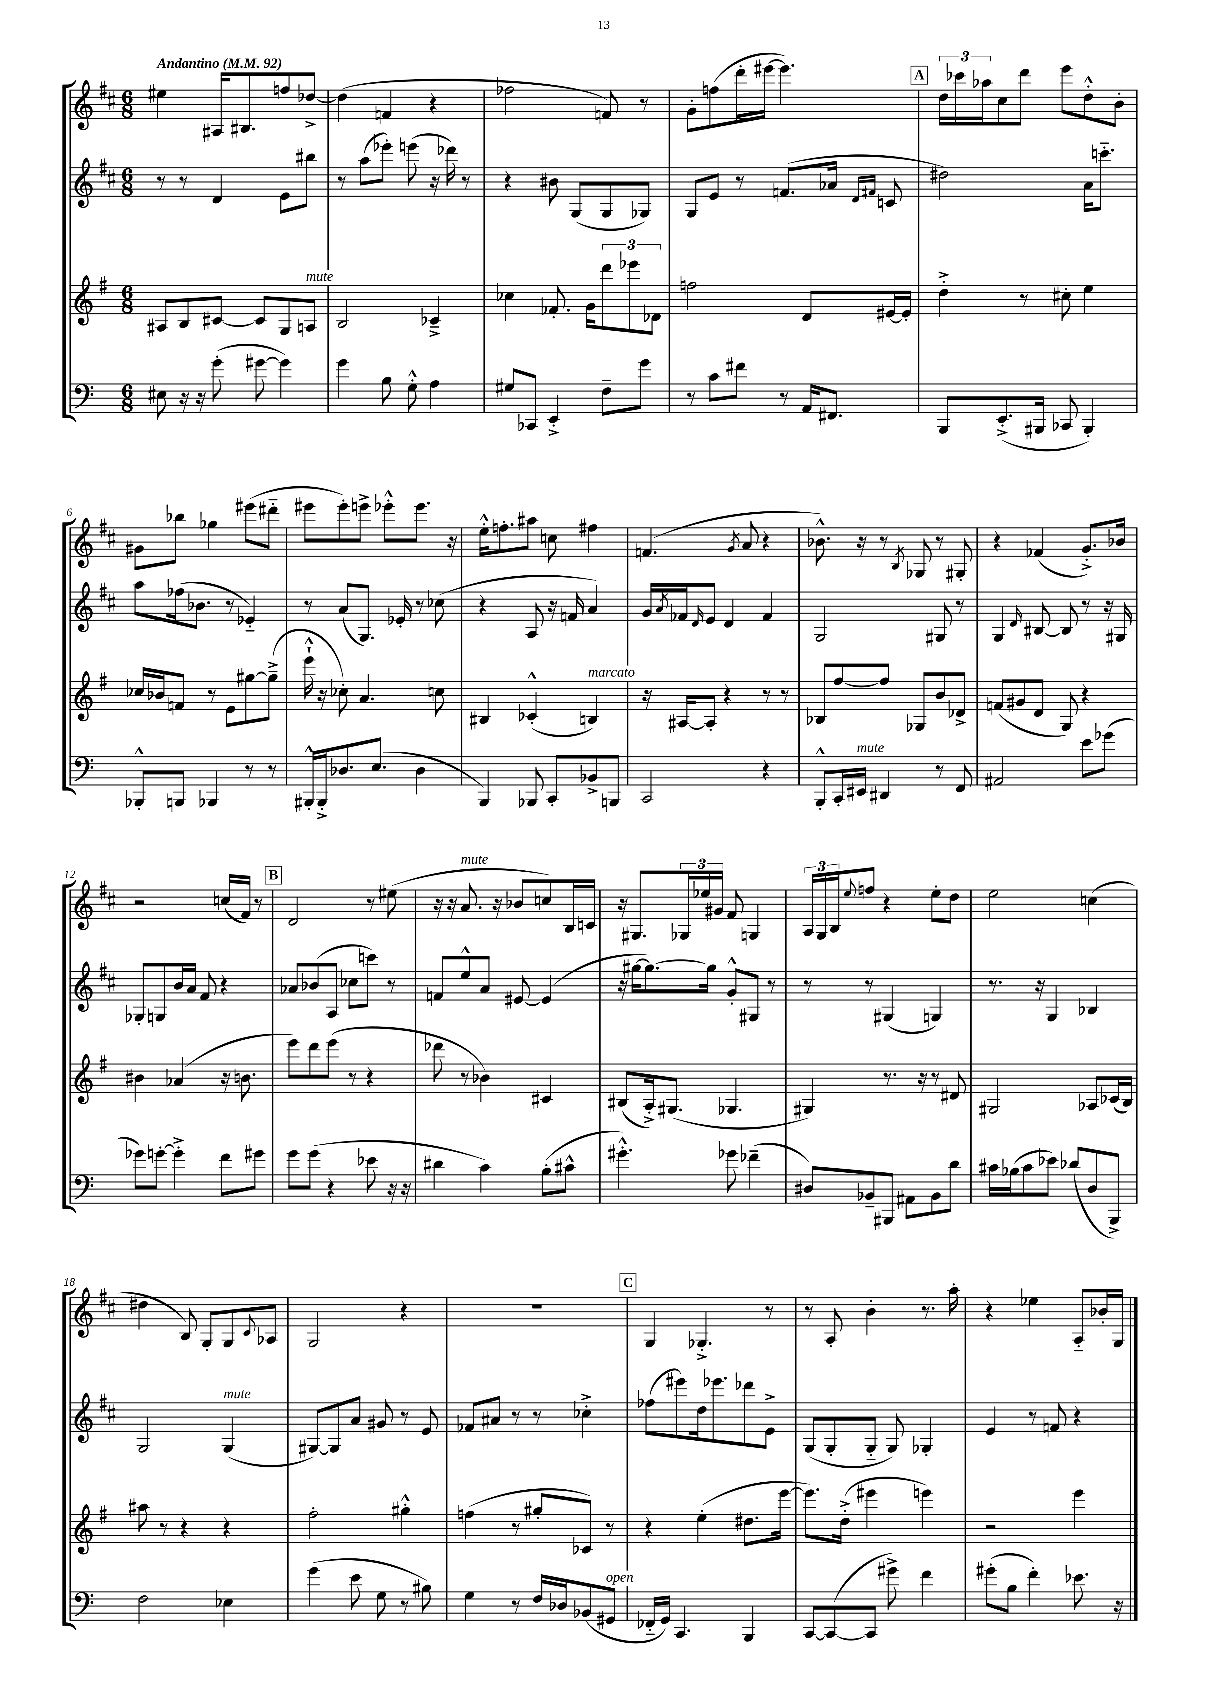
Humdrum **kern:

**kern	**kern	**kern	**kern
*staff4	*staff3	*staff2	*staff1
*clefF4	*clefG2	*clefG2	*clefG2
*k[]	*k[f#]	*k[f#c#]	*k[f#c#]
*M6/8	*M6/8	*M6/8	*M6/8
*MM92	*MM92	*MM92	*MM92
8E#\	8A#/L	8r	4ee#\
16r	8B/	8r	.
16r	.	.	.
(8g'\	[8c#/J	4d/	16A#/LK
.	.	.	8.B#/
[8g#\	8c#/]L	.	.
4g#\])	8G/	8e\L	8ff/
.	8A/J	8bb#\J	[8dd-^/J
=	=	=	=
4g\	2B/	8r	(4dd-\]
.	.	(8aa\L	.
8B\	.	8eee-'\J)	4f/
8G'^^\	.	(8eee\	.
4A\	4c-~^/	16r	4r
.	.	16ddd-\)	.
.	.	8r	.
=	=	=	=
8G#/L	4cc-\	4r	2ff-\
8CC-/J	.	.	.
4EE'^/	8.f-'/	8b#\	.
.	.	(8G/L	.
.	16g\LK	.	.
8F~\L	12ddd\	8G/	8f/)
.	12eee-\	.	.
8g\J	.	8G-/J)	8r
.	12d-\J	.	.
=	=	=	=
8r	2ff\	8G/L	8g'\L
8c\L	.	8e/J	(8ff\
8f#\J	.	8r	16ddd'\L
.	.	.	[16eee#\JJ
8r	.	(8.f/L	4.eee#\])
16AA/LK	8d/L	.	.
8.FF#/J	.	16a-/Jk	.
.	.	16qqd/LL	.
.	.	16qqf#/JJ	.
.	[16e#/L	8c/	.
.	16e#'/]JJ	.	.
=	=	=	=
8BBB/L	4dd'^\	2dd#\)	24dd\LL
.	.	.	24ccc-\
.	.	.	24aa-\J
(8.EE'^/	.	.	8cc#\
.	8r	.	8ddd\J
16BBB#/Jk	.	.	.
8CC-/	8cc#'\	.	8eee\L
4BBB#'/)	4ee\	16a\LK	8dd'^^\
.	.	8.ccc'~\J	.
.	.	.	8b'\J
=	=	=	=
8BBB-'^^/L	16cc-/LL	8aa\L	8g#\L
.	16b-/J	.	.
8BBB/J	8f/J	(16ff-\k	8bb-\J
.	.	8.b-\J	.
4BBB-/	8r	.	4gg-\
.	8e\L	8r	.
8r	[8gg#\	4e-'~/)	(8eee#\L
8r	(8gg#~^\]J	.	8ddd#'~\J
=	=	=	=
16BBB#'^^/LL	16eee`^^\	8r	8eee#\L
16BBB#'^/J	16r	.	.
8.D-/	8cc-'\)	(8a/L	8eee#'\)
.	4.a/	8.G/J)	8eee^\J
(8.E/J	.	.	.
.	.	.	8eee-'^^\L
.	.	16e-'/	.
4D-\	.	8r	8.eee-\J
.	8cc\	(8cc-\	.
.	.	.	16r
=	=	=	=
4BBB/)	4B#/	4r	16ee'^^\LK
.	.	.	8.ff'\
8BBB-/	(4c-'^^/	8A/	8aa#\J
8CC'/L	.	16r	8cc\
.	.	16f/	.
8BB-^/	4B/)	4a/)	4ff#\
8BBB/J	.	.	.
=	=	=	=
2CC/	16r	16g/LL	(4.f/
.	.	8qa/	.
.	[16A#/LK	16f-/J	.
.	.	16qqd/	.
.	8A#'/]J	8e/J	.
.	4r	4d/	.
.	.	.	8qg/
.	.	.	8a/
4r	8r	4f-/	4r
.	8r	.	.
=	=	=	=
8BBB'^^/L	8B-/L	2G/	8.b-^^\)
16CC'/L	[8ff#/	.	.
16EE#/JJ	.	.	16r
4DD#/	8ff#/]J	.	8r
.	.	.	8qB/
.	8G-/L	.	8G-/
8r	8b/	8G#/	8r
8FF/	8d-^/J	8r	8G#'/
=	=	=	=
2AA#/	(8f/L	4G/	4r
.	8g#/	.	.
.	.	16qqd/	.
.	8d/J	[8B#/	(4f-/
.	8G/)	8B#/]	.
8e\L	4r	8r	8.g'^/L)
(8g-\J	.	16r	.
.	.	16G#/	16b-/Jk
=	=	=	=
8g-\L)	4b#\	8G-'/L	2r
[8g'\J	.	8G/	.
4g'^\]	(4a-/	16b/L	.
.	.	16a/JJ	.
.	.	8f#/	.
8f\L	16r	4r	(16cc/LL
.	8.b\	.	16f#/JJ)
8g#\J	.	.	8r
=	=	=	=
8g\L	8eee\L)	8a-/L	2d/
(8g\J	8ddd\	(8b-/	.
4r	(8eee\J	8A/J	.
.	8r	8cc-\L	.
8e-\	4r	8ccc\J)	8r
16r	.	8r	(8ee#\
16r	.	.	.
=	=	=	=
4d#\	8ddd-\	8f/L	16r
.	.	.	16r
.	8r	8ee^^/	8.a/
4c\)	4b-\)	8a/J	.
.	.	.	16r
.	.	[8e#/	8b-/L
(8B'\L	4c#/	(4e#/]	8cc/)
8c#^^\J	.	.	16B/L
.	.	.	16c/JJ
=	=	=	=
4.g#'^^\)	(8B#/L	16r	16r
.	.	[16gg#\LK	8.G#/L
.	16A'^/k)	8.gg#\_)	.
.	(8.G#/J	.	.
.	.	.	24G-/L
.	.	.	24ee-/
.	.	16gg#\]Jk	.
.	.	.	24g#/JJ
8g-\	4.G-/	8g'^^/L	8f#/
(4f-~\	.	8G#/J	4G/
.	.	8r	.
=	=	=	=
8D#/L)	4G#/)	8r	24A/LL
.	.	.	24G/
.	.	.	24B/J
.	.	.	8qqee/
8BB-~/	.	8r	8ff/J
8BBB#/J	8.r	(4G#/	4r
8AA#\L	.	.	.
.	16r	.	.
8BB-\	8r	4G/)	8ee'\L
8d\J	8d#/	.	8dd\J
=	=	=	=
16c#\LL	2G#/	8.r	2ee\
(16B-\J	.	.	.
8c#\	.	.	.
.	.	16r	.
8e-\J)	.	4G/	.
(8d-/L	.	.	.
8D/	8A-/L	4B-/	(4cc\
8BBB^/J)	(16c-/L	.	.
.	16B/JJ)	.	.
=	=	=	=
2F\	8aa#\	2G/	4dd#\
.	8r	.	.
.	4r	.	8B/)
.	.	.	8G'/L
4E-\	4r	(4G/	8G/
.	.	.	8qqc#/
.	.	.	8A-/J
=	=	=	=
(4g\	2ff#'\	[8G#/L)	2G/
.	.	8G#/]	.
8e\	.	8a/J	.
8G\	.	8g#/	.
8r	4gg#'^^\	8r	4r
8B#\)	.	8e/	.
=	=	=	=
4G\	(4ff\	8f-/L	2.r
.	.	8a#/J	.
8r	8r	8r	.
16F/LL	8gg#'/L	8r	.
16D-/J	.	.	.
(8BB-/	8c-/J)	4cc-'^\	.
8GG#/J	8r	.	.
=	=	=	=
16FF-'~/LL	4r	(8ff-\L	4G/
16GG/JJ)	.	.	.
4.CC/	.	8eee#\)	.
.	(4ee'\	16dd\k	4.G-'^/
.	.	8.eee-\	.
4BBB/	8.dd#\L	8ddd-\	.
.	.	8e^\J	8r
.	[16eee\Jk	.	.
=	=	=	=
[8CC/L	8.eee\]L)	(8G/L	8r
(8CC/_	.	8G'/	8A'/
.	(16dd'^\Jk	.	.
8CC/]J	4eee#\	8G'~/J	4b'\
8g#^\)	.	8G/)	.
4f\	4eee\)	4G-'/	8.r
.	.	.	16aa'\
=	=	=	=
(8g#'\L	2r	4e/	4r
8B\J	.	.	.
4f'\)	.	8r	4ee-\
.	.	8f/	.
8.e-\	4eee\	4r	8A'~/L
.	.	.	16b-'/L
16r	.	.	16G/JJ
==	==	==	==
*-	*-	*-	*-
